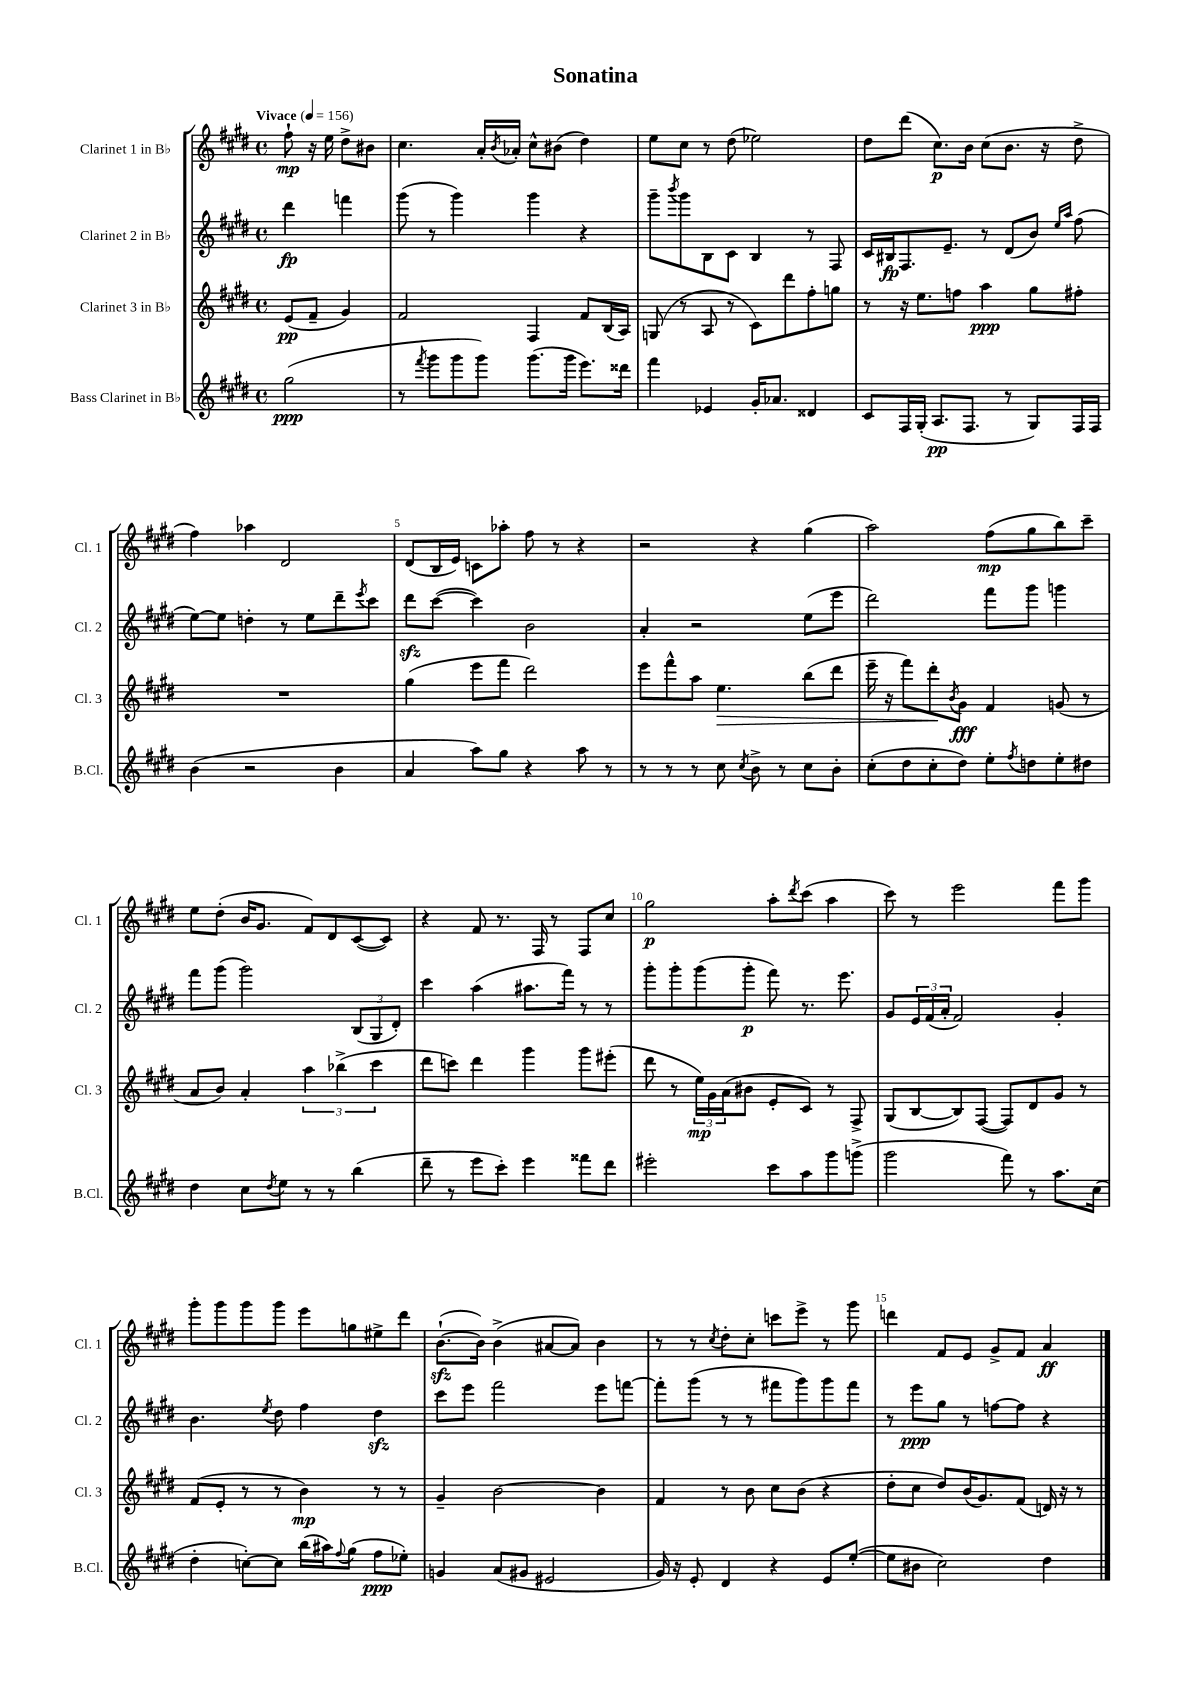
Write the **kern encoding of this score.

**kern	**kern	**kern	**kern
*staff4	*staff3	*staff2	*staff1
*clefG2	*clefG2	*clefG2	*clefG2
*k[f#c#g#d#]	*k[f#c#g#d#]	*k[f#c#g#d#]	*k[f#c#g#d#]
*M4/4	*M4/4	*M4/4	*M4/4
*met(c)	*met(c)	*met(c)	*met(c)
*MM156	*MM156	*MM156	*MM156
(2gg#\	(8e/L	4ddd#\	8ff#`\
.	8f#~/J	.	16r
.	.	.	16ee\
.	4g#/)	4fff\	8dd#^\L
.	.	.	8b#\J
=	=	=	=
8r	2f#/	(8ggg#\	4.cc#\
8qfff#/	.	.	.
8ggg#\L	.	8r	.
8ggg#\	.	4ggg#\)	.
8ggg#\J)	.	.	16a'/LL
.	.	.	8qb/
.	.	.	16a-'/JJ
(8.ggg#\L	4F#/	4ggg#\	8cc#^^\L
.	.	.	(8b#\J
16ggg#\Jk	.	.	.
8.eee\L)	8f#/L	4r	4dd#\)
.	(16B/L	.	.
16ddd##\Jk	16A/JJ)	.	.
=	=	=	=
4fff#\	(8G/	8ggg#~\L	8ee\L
.	.	8qbbb/	.
.	8r	8ggg#\	8cc#\J
4e-/	8A/	8B\	8r
.	8r	8c#\J	(8dd#\
16g#'/LK	8c#\L)	4B/	2ee-\)
8.a-/J	.	.	.
.	8ddd#\	.	.
4d##/	8ff#'\	8r	.
.	8gg\J	8F#/	.
=	=	=	=
8c#/L	8r	16c#/LL	8dd#\L
.	.	16B#/J	.
16F#/L	16r	8.F#/	(8ddd#\J
(16G#'/JJ	8.ee\L	.	.
8.A/L	.	.	8.cc#\L)
.	.	8.e~/J	.
.	8ff\J	.	.
8.F#/J	.	.	16b\Jk
.	4aa\	8r	(8cc#\L
8r	.	(8d#/L	8.b\J
8G#/L)	8gg#\L	8b/J)	.
.	.	.	16r
.	.	16qqee/LL	.
.	.	16qqaa/JJ	.
16F#/L	8ff#'\J	(8ff#\	8dd#^\
16F#/JJ	.	.	.
=	=	=	=
(4b\	1r	[8ee\L)	4ff#\)
.	.	8ee\]J	.
2r	.	4dd'\	4aa-\
.	.	8r	2d#/
.	.	8ee\L	.
4b\	.	8ddd#~\	.
.	.	8qeee/	.
.	.	8ccc#\J	.
=	=	=	=
4a/	(4gg#\	8ddd#\L	(8d#/L
.	.	([8ccc#\J	16B/L
.	.	.	16e/JJ)
8aa\L)	8eee\L	4ccc#\])	8c\L
8gg#\J	8fff#\J	.	8aa-'\J
4r	2ddd#\)	2b\	8ff#\
.	.	.	8r
8aa\	.	.	4r
8r	.	.	.
=	=	=	=
8r	8eee\L	4a'/	2r
8r	8fff#^^\	.	.
8r	8aa\J	2r	.
8cc#\	4.ee\	.	.
8qcc#/	.	.	.
8b^\	.	.	4r
8r	.	.	.
8cc#\L	(8bb\L	(8ee\L	(4gg#\
8b'\J	8ddd#\J	8eee\J	.
=	=	=	=
(8cc#'\L	16eee~\	2ddd#\)	2aa\)
.	16r	.	.
8dd#\	8fff#\L)	.	.
8cc#'\	8ddd#'\	.	.
.	8qb/	.	.
8dd#\J)	8g#\J	.	.
8ee'\L	4f#/	8fff#\L	(8ff#\L
8qff#/	.	.	.
8dd\	.	8ggg#\J	8gg#\
8ee'\	(8g/	4ggg\	8bb\)
8dd#\J	8r	.	8ccc#~\J
=	=	=	=
4dd#\	8a/L	8fff#\L	8ee\L
.	8b/J)	(8ggg#\J	(8dd#'\J
8cc#\L	4a'/	2ggg#\)	16b/LK
.	.	.	8.g#/J
8qdd#/	.	.	.
8ee\J	.	.	.
8r	6aa\	.	8f#/L)
8r	.	.	8d#/
.	(6bb-^\	.	.
(4bb\	.	(12B/L	([8c#/
.	6ccc#\	12G#/	.
.	.	.	8c#/]J)
.	.	12d#'/J)	.
=	=	=	=
8ddd#~\	8ddd#\L	4ccc#\	4r
8r	8ccc\J)	.	.
8eee\L	4ddd#\	(4aa\	8f#/
8ccc#'\J)	.	.	8.r
4eee\	4ggg#\	8.aa#\L	.
.	.	.	16F#/
.	.	.	8r
.	.	16fff#\Jk)	.
8fff##\L	8ggg#\L	8r	8F#/L
8ddd#\J	(8eee#'\J	8r	8cc#/J
=	=	=	=
2eee#'\	8ddd#\	8ggg#'\L	2gg#\
.	8r	8ggg#'\	.
.	24ee\LL)	(8ggg#\	.
.	24g#\	.	.
.	(24a\J	.	.
.	8b#\J	8ggg#'\J	.
8ccc#\L	8e'/L	8fff#\)	8aa'\L
.	.	.	8qddd#/
8aa\	8c#/J)	8.r	(8ccc#\J
8ggg#\	8r	.	4aa\
.	.	8.eee\	.
(8ggg^\J	8F#^/	.	.
=	=	=	=
2ggg#\	(8G#/L	8g#/L	8ccc#\)
.	[8B/	24e/L	8r
.	.	(24f#/	.
.	.	24a'/JJ	.
.	8B/])	2f#/)	2eee\
.	([8F#/J	.	.
8fff#\)	8F#/]L)	.	.
8r	8d#/	.	.
8.aa\L	8g#/J	4g#'/	8fff#\L
.	8r	.	8ggg#\J
(16cc#\Jk	.	.	.
=	=	=	=
4dd#'\	(8f#/L	4.b\	8ggg#'\L
.	8e'/J	.	8ggg#\
[8cc'\L)	8r	.	8ggg#\
.	.	8qee/	.
8cc\]J	8r	8dd#\	8ggg#\J
(16bb\LL	4b\)	4ff#\	8eee\L
16aa#\J)	.	.	.
8qqff#/	.	.	.
(8gg#\J	.	.	8gg\
8ff#\L	8r	4dd#\	8ee#^\
8ee-'\J)	8r	.	8ddd#\J
=	=	=	=
4g/	4g#~/	8ccc#\L	([8.b`\L
.	.	8eee\J	.
.	.	.	16b\]Jk)
(8a/L	[2b\	2fff#\	(4b^\
8g#/J	.	.	.
2e#/	.	.	[8a#/L
.	.	.	8a#/]J)
.	4b\]	8eee\L	4b\
.	.	[8fff\J	.
=	=	=	=
16g#/)	4f#/	8fff'\]L	8r
16r	.	.	.
8e'/	.	(8ggg#\J	8r
.	.	.	8qcc#/
4d#/	8r	8r	8dd#'\L
.	8b\	8r	8cc#'\J
4r	8cc#\L	8fff#\L	8ccc\L
.	(8b\J	8ggg#\)	8eee^\J
8e/L	4r	8ggg#\	8r
([8ee'/J	.	8fff#\J	8ggg#\
=	=	=	=
8ee\]L	8dd#'\L	8r	4ddd\
8b#\J	8cc#\J	8eee\L	.
2cc#\)	8dd#/L)	8gg#\J	8f#/L
.	(16b/K	8r	8e/J
.	8.g#/)	.	.
.	.	[8ff\L	8g#^/L
.	(8f#/J	8ff\]J	8f#/J
4dd#\	16d/)	4r	4a/
.	16r	.	.
.	8r	.	.
==	==	==	==
*-	*-	*-	*-
